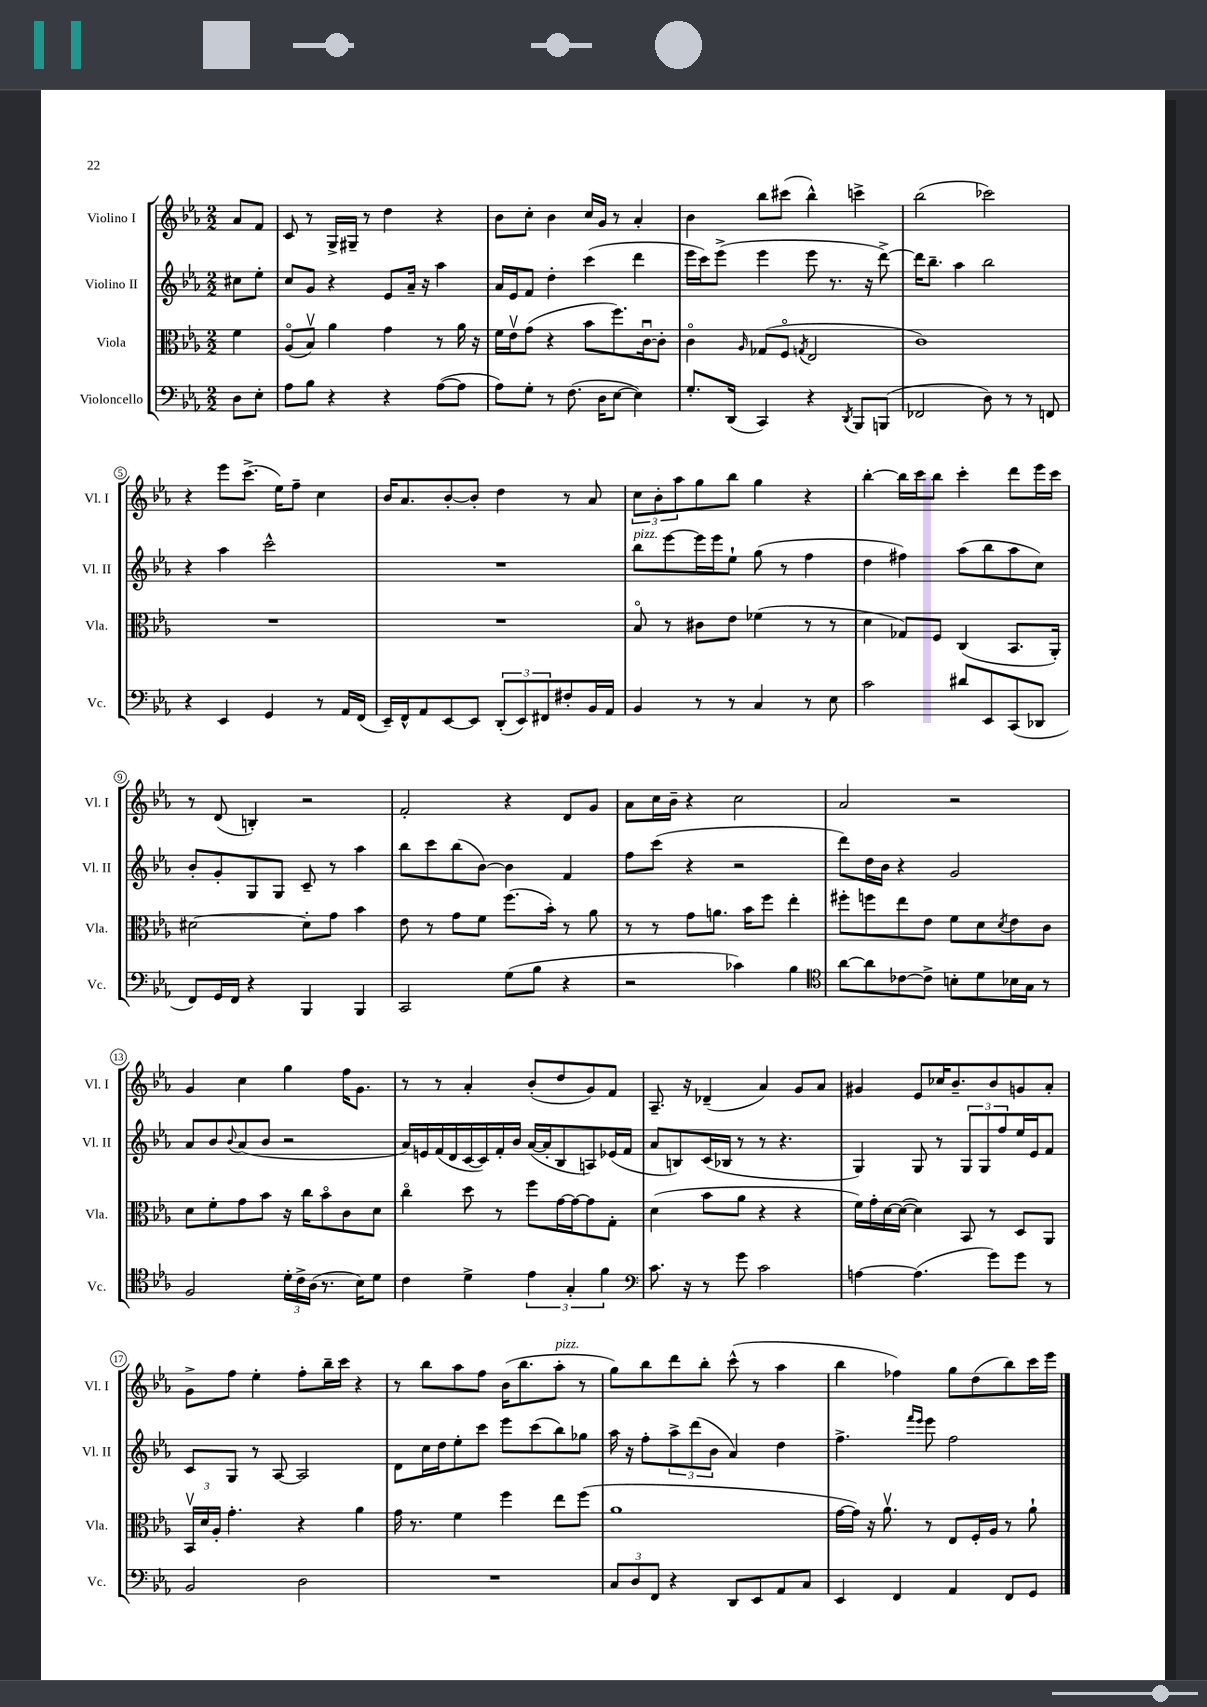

**kern	**kern	**kern	**kern
*part4	*part3	*part2	*part1
*staff4	*staff3	*staff2	*staff1
*I"Violoncello	*I"Viola	*I"Violino II	*I"Violino I
*I'Vc.	*I'Vla.	*I'Vl. II	*I'Vl. I
*clefF4	*clefC3	*clefG2	*clefG2
*k[b-e-a-]	*k[b-e-a-]	*k[b-e-a-]	*k[b-e-a-]
*M2/2	*M2/2	*M2/2	*M2/2
=	=	=	=
8D\L	4f\	8cc#X\L	8a-/L
8E-'\J	.	8ee-'\J	8f/J
=1	=1	=1	=1
8A-\L	(8A-/L	8cc/L	8c/
8B-\J	8B-v/J)	8g/J	8r
4r	4a-\	4r	16G^/LL
.	.	.	16G#X~/JJ
.	.	.	8r
4r	4g\	8e-/L	4dd\
.	.	16a-~/Jk	.
.	.	16r	.
([8A-\L	8r	4aa-\	4r
8A-\J]	16a-\	.	.
.	16r	.	.
=2	=2	=2	=2
8A-\L)	16f\LL	16a-/LL	8b-\L
.	16e-v\J	16e-/J	.
8G'\J	(8g\J	8f/J	8cc'\J
8r	4r	4dd'\	4b-\
(8.F\	.	.	.
.	8b-\L	(4ccc\	16cc/LL
16D\KL	.	.	16g/JJ
[8E-\J	8.ff\)	.	8r
4E-\])	.	4ddd\	4a-'/
.	[16cu\k	.	.
.	8c'\J]	.	.
=3	=3	=3	=3
8.G'/L	4c\	16eee-\LL	4b-\
.	.	16ccc\J)	.
.	.	(8eee-^\J	.
(16DD/Jk	.	.	.
.	16qqA-/	.	.
4CC/)	(8G-X/L	4eee-\	8bb-\L
.	8F/J	.	(8ccc#X\J
.	8qGn/	.	.
4r	2E-/	8eee-\	4bb-^^\)
.	.	8.r	.
8qDD/	.	.	.
8BBB-/L	.	.	4cccn^\
.	.	16r	.
(8BBBn/J	.	[8ddd^\)	.
=4	=4	=4	=4
2FF-X/	1c)	16ddd\KL]	(2bb-\
.	.	8.bb-~\J	.
.	.	4aa-\	.
8D\)	.	2bb-\	2ccc-X\)
8r	.	.	.
8r	.	.	.
8FFn/	.	.	.
!!LO:LB:g=z
=5	=5	=5	=5
4r	1r	4r	4r
4EE-/	.	4aa-\	8eee-\L
.	.	.	(8.ccc^\J
4GG/	.	2ccc^^\	.
.	.	.	16ee-\KL)
.	.	.	8ff~\J
8r	.	.	4cc\
16AA-/LL	.	.	.
(16FF/JJ	.	.	.
=6	=6	=6	=6
16EE-~/LL)	1r	1r	16b-/KL
16FF^^/J	.	.	8.a-/
8AA-/	.	.	.
[8EE-/	.	.	[8b-'/
8EE-/J]	.	.	8b-'/J]
(12DD'/L	.	.	4dd\
12EE-/)	.	.	.
12FF#X/	.	.	.
8F#X'/	.	.	8r
16BB-/L	.	.	8a-/
16AA-/JJ	.	.	.
=7	=7	=7	=7
!	!	!LO:TX:a:i:t=pizz.	!
4BB-/	8B-/	8bb-\L	12cc\L
.	.	.	12b-'\
.	8r	[8eee-\	.
.	.	.	12aa-\
8r	8c#X\L	16eee-\L]	8gg\
.	.	16eee-\J	.
8r	8e-\J	8ee-`\J	8bb-\J
4C/	(4f-X\	(8gg\	4gg\
.	.	8r	.
8r	8r	4ff\	4r
8E-\	8r	.	.
=8	=8	=8	=8
2c\	4d\	4dd\	[4bb-'\
.	8G-X/L)	4ff#X\)	16bb-\LL]
.	.	.	16ccc\J
.	8F/J	.	8bb-\J
8d#X/L	(4C/	(8aa-\L	4ccc'\
8EE-/	.	8bb-\	.
(8CC/	8.BB-/L	8aa-\	8ddd\L
8DD-X/J	.	8cc\J)	16eee-\L
.	16AA-'/Jk)	.	16ccc\JJ
!!LO:LB:g=z
=9	=9	=9	=9
8FF/L)	[2d#X\	8b-'/L	8r
16GG/L	.	8g'/	(8d/
16FF/JJ	.	.	.
4r	.	8G/	4Bn'/)
.	.	8G/J	.
4BBB-/	8d#'\L]	8c~/	2r
.	8g\J	8r	.
4BBB-/	4b-\	4aa-\	.
=10	=10	=10	=10
2CC/	8e-\	8bb-\L	2f'/
.	8r	8ccc\	.
.	8g\L	(8bb-\	.
.	8f\J	[8b-\J)	.
(8G\L	(8.ff\L	4b-\]	4r
8B-\J	.	.	.
.	16b-'\Jk)	.	.
4r	8r	4f/	8d/L
.	8a-\	.	8g/J
=11	=11	=11	=11
2r	8r	8ff\L	8a-\L
.	8r	(8ccc\J	16cc\L
.	.	.	16b-~\JJ
.	8g\L	4r	4r
.	8.an\J	.	.
4c-X\)	.	2r	2cc\
.	16b-\KL	.	.
.	8ff\J	.	.
4B-\	4ee-'\	.	.
=12	=12	=12	=12
*clefC4	*	*	*
[8a-\L	8ff#X'\L	8ddd\L)	2a-/
8a-\]	8ffn\	16dd\L	.
.	.	16b-\JJ	.
[8c-X\	8ee-\	4r	.
8c-^\J]	8e-\J	.	.
8Bn'\L	8f\L	2g/	2r
8d\	8d\	.	.
.	8qd/	.	.
16B-X\L	8e-\	.	.
16G\JJ	.	.	.
8r	8c\J	.	.
!!LO:LB:g=z
=13	=13	=13	=13
2F/	8d\L	8a-/L	4g/
.	8f'\	8b-/	.
.	.	8qqb-/	.
.	8g\	(8a-/	4cc\
.	8b-\J	8b-/J	.
24d'\LL	16r	2r	4gg\
24c^\	.	.	.
.	16cc\KL	.	.
(24A-\JJ	.	.	.
8.r	8b-\	.	.
.	8c\	.	16ff\KL
16B-\KL)	.	.	8.g\J
8d\J	8d\J	.	.
=14	=14	=14	=14
4c\	4cc\	16a-/LL)	8r
.	.	16en/	.
.	.	(16f/	8r
.	.	16d/	.
4d^\	8dd\	[16c/	4a-'/
.	.	16c/])	.
.	8r	16f'/	.
.	.	16b-/JJ	.
6e-\	8ff\L	([16a-/LL	(8b-'/L
.	.	16a-'/J]	.
.	[16g\L	8B-/	8dd/
6G'/	.	.	.
.	16g\J_	.	.
.	8g\]	8An/)	8g/)
6f\	.	.	.
.	8G'\J	(16e-X/L	8f/J
.	.	16f/JJ	.
=15	=15	=15	=15
*clefF4	*	*	*
8.c\	(4d\	8a-/L	8.A-~/
.	.	8Bn/)	.
16r	.	.	16r
8r	8b-\L	(16c/L	(4d-X~/
.	.	16B-X/JJ	.
8g\	8a-\J	8r	.
2c\	4r	8r	4a-/)
.	.	4.r	.
.	4r	.	8g/L
.	.	.	8a-/J
=16	=16	=16	=16
[4An\	16f\LL)	4G/)	4g#X/
.	16g'\	.	.
.	[16d\	.	.
.	(16d\JJ_	.	.
(4.A\]	4d\])	8G/	8e-/L
.	.	8r	16cc-X/K
.	.	.	8.b-~/
.	8BB-/	12G/L	.
.	.	12G/	.
8g\L)	8r	.	8b-/
.	.	12ff/	.
8g\J	8D/L	16ee-/L	8gn/
.	.	16e-/J	.
8r	8AA-/J	8f/J	8a-'/J
!!LO:LB:g=z
=17	=17	=17	=17
2BB-/	24BB-v/LL	8c/L	8g^\L
.	24d/	.	.
.	24A-'/JJ	.	.
.	4.g'\	8G/J	8ff\J
.	.	8r	4ee-'\
.	.	[8A-/	.
2D\	4r	2A-/]	8ff'\L
.	.	.	16bb-~\L
.	.	.	16ccc\JJ
.	4a-\	.	4r
=18	=18	=18	=18
1r	16g\	8d\L	8r
.	8.r	.	.
.	.	16cc\L	8bb-\L
.	.	16dd\J	.
.	4f\	8ee-'\	8aa-\
.	.	8ccc\J	8ff\J
.	4ff\	8eee-\L	(16b-\KL
.	.	.	8.bb-\
.	.	(8ccc\	.
!	!	!	!LO:TX:a:i:t=pizz.
.	8ee-\L	8bb-\)	8aa-'\J
.	(8ff\J	8gg-X\J	8r
=19	=19	=19	=19
12C/L	1a-	16aa-\	8gg\L)
.	.	16r	.
12D/	.	.	.
.	.	8ff'\L	8bb-\
12FF/J	.	.	.
4r	.	12aa-^\	8ddd\
.	.	(12ddd\	.
.	.	.	8bb-'\J
.	.	12b-\J	.
8DD/L	.	4a-/)	(8ccc^^\
8EE-/	.	.	8r
8AA-/	.	4dd\	4aa-\
8C/J	.	.	.
=20	=20	=20	=20
4EE-/	[16g\LL	4.ff^\	4bb-\
.	16g\JJ])	.	.
.	16r	.	.
.	8.a-v\	.	.
4FF/	.	.	4ff-X\)
.	.	16qqfff/LL	.
.	.	16qqeee-/JJ	.
.	8r	8eee-\	.
4AA-/	8E-/L	2ff\	8gg\L
.	16F'/L	.	(8dd\
.	16A-/JJ	.	.
8FF/L	8r	.	8bb-\)
8GG/J	8a-`\	.	16ccc\L
.	.	.	16eee-\JJ
==	==	==	==
*-	*-	*-	*-
